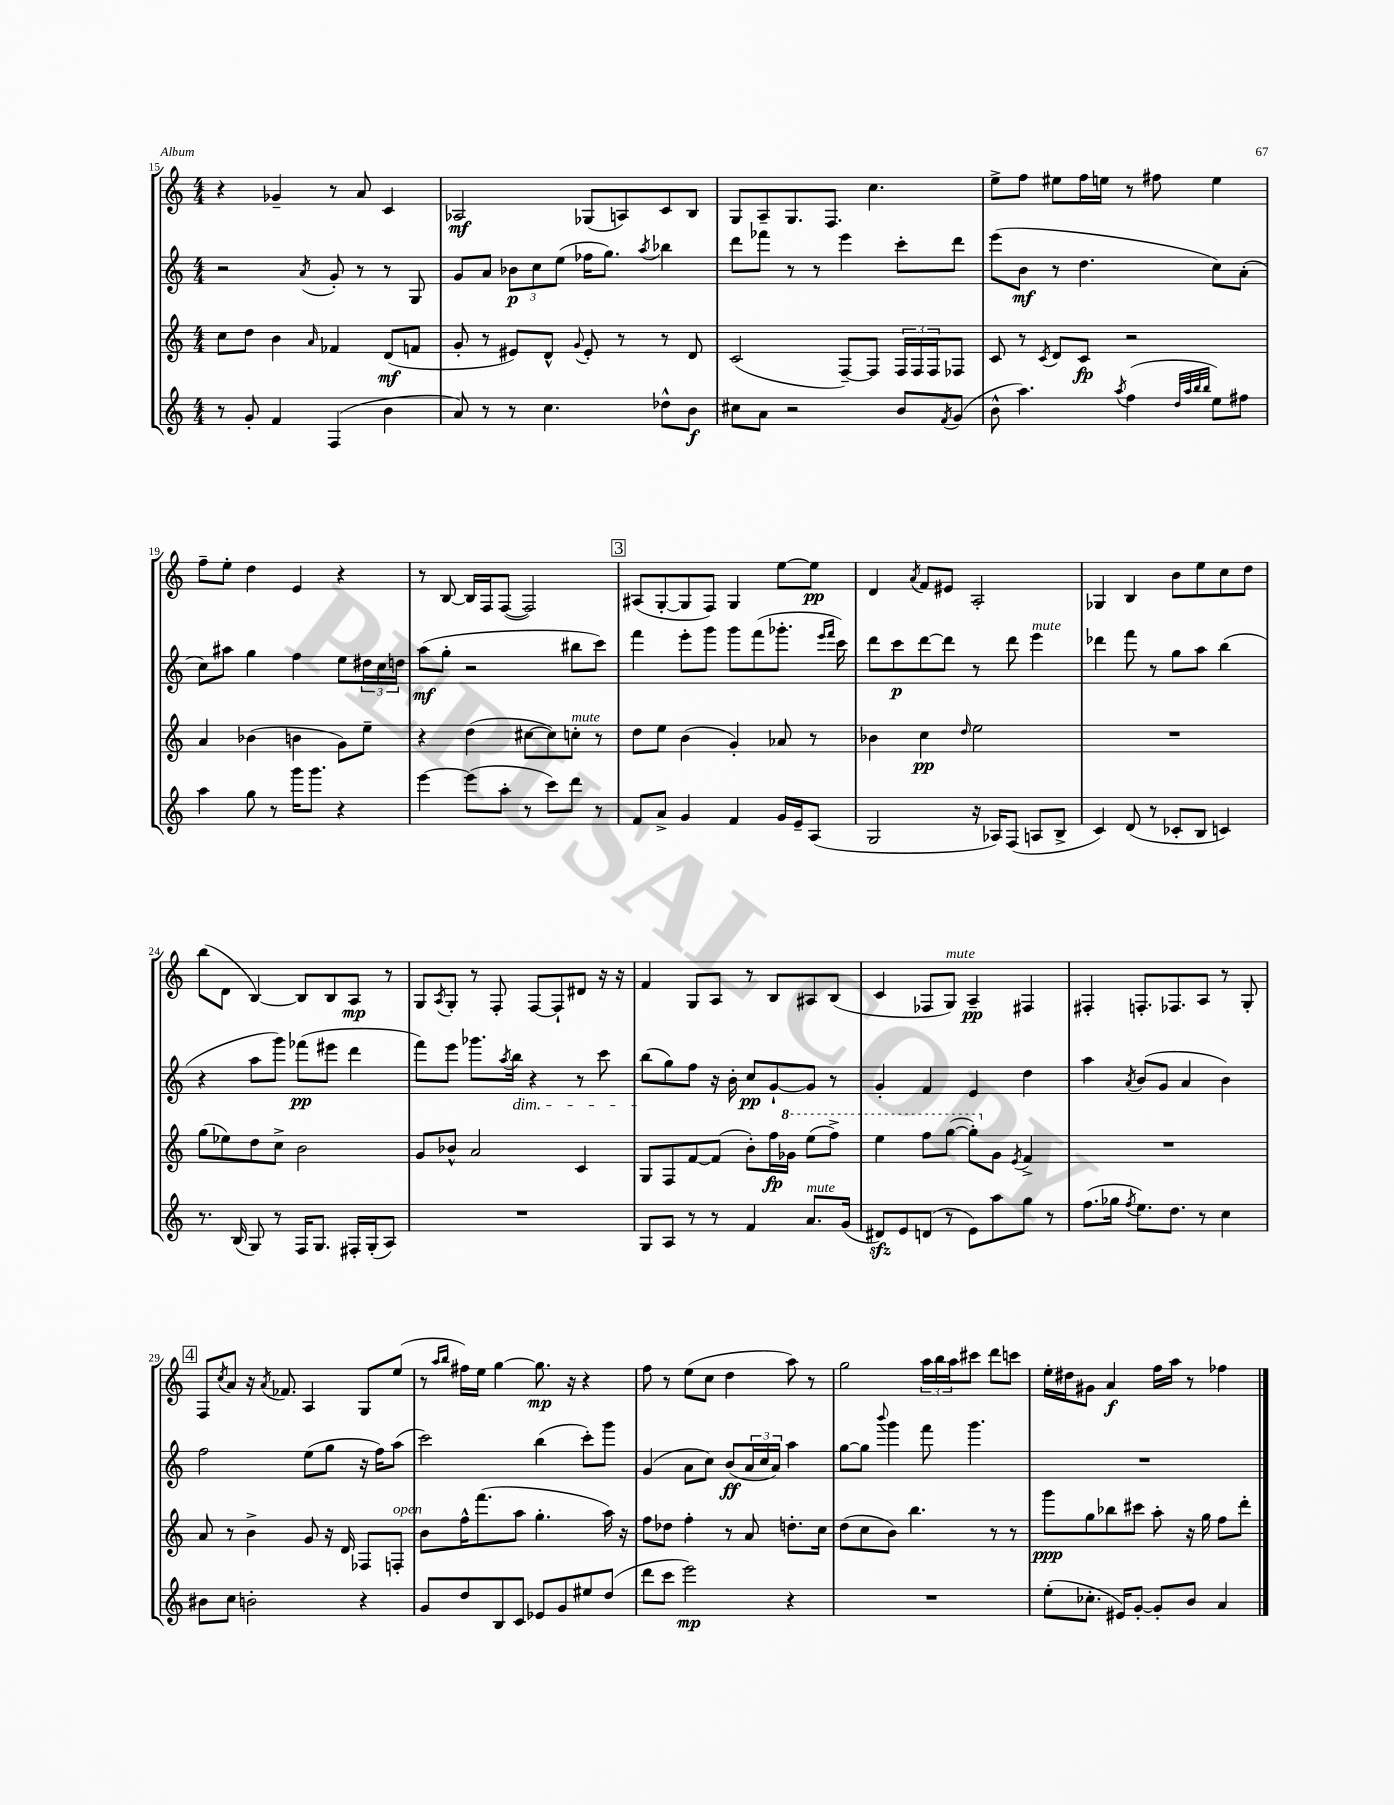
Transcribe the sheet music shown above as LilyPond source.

<<
\new StaffGroup <<
\new Staff = "s0" {
    \clef treble \key c \major \numericTimeSignature \time 4/4
    r4 ges'4-- r8 a'8 c'4 |
    aes2\mf ges8( a8) c'8 b8 |
    g8 a8-- g8. f8. c''4. |
    e''8-> f''8 eis''8 f''16 e''16 r8 fis''8 e''4 |
    f''8-- e''8-. d''4 e'4 r4 |
    r8 b8~ b16 f16 f8~( f2) |
    \mark \markup { \box "3" } ais8( g8~-. g8 f8) g4 e''8~ e''8\pp |
    d'4 \acciaccatura { a'8 } f'8 eis'8 a2-. |
    ges4 b4 b'8 e''8 c''8 d''8 |
    b''8( d'8 b4~) b8 b8 a8\mp r8 |
    g8 \acciaccatura { a8 } g8-. r8 f8-. f8~ f8-! dis'8 r16 r16 |
    f'4 g8 a8 r8 b8 ais8 b8( |
    c'4 fes8 g8^\markup { \italic "mute" }) a4--\pp fis4 |
    fis4-. f8.-. fes8. a8 r8 g8-. |
    \mark \markup { \box "4" } f8 \acciaccatura { c''8 } a'8 r16 \acciaccatura { a'8 } fes'8. a4 g8 e''8( |
    r8 \grace { a''16 b''16 } fis''16) e''16 g''4~ g''8.\mp r16 r4 |
    f''8 r8 e''8( c''8 d''4 a''8) r8 |
    g''2 \tuplet 3/2 { a''16 b''16 a''16 } cis'''8 d'''8 c'''8 |
    e''16-. dis''16 gis'8 a'4\f f''16 a''16 r8 fes''4 \bar "|." |
}
\new Staff = "s1" {
    \clef treble \key c \major \numericTimeSignature \time 4/4
    r2 \acciaccatura { a'8 } g'8-. r8 r8 g8 |
    g'8 a'8 \tuplet 3/2 { bes'8\p c''8 e''8( } fes''16 g''8.) \acciaccatura { a''8 } bes''4 |
    d'''8 fes'''8 r8 r8 e'''4 c'''8-. d'''8 |
    e'''8( b'8\mf r8 d''4. c''8) a'8-.( |
    c''8) ais''8 g''4 f''4 e''8 \tuplet 3/2 { dis''16 c''16 d''16 } |
    a''8\mf( g''8-. r2 bis''8 c'''8) |
    \mark \markup { \box "3" } f'''4 e'''8-. g'''8 g'''8 f'''8( ges'''8.-. \grace { e'''16 f'''16 } c'''16) |
    d'''8 c'''8\p d'''8~ d'''8 r8 d'''8 e'''4^\markup { \italic "mute" } |
    des'''4 f'''8 r8 g''8 a''8 b''4( |
    r4 a''8 g'''8) fes'''8\pp( eis'''8 d'''4 |
    f'''8) e'''8 ges'''8. \acciaccatura { a''8 } b''16\dim r4 r8 c'''8 |
    b''8\!( g''8) f''8 r16 b'16-. c''8\pp g'8~-! g'8 r8 |
    g'4-. f'4 e'4 d''4 |
    a''4 \acciaccatura { a'8 } b'8( g'8 a'4 b'4) |
    \mark \markup { \box "4" } f''2 e''8( g''8 r16 f''16) a''8( |
    c'''2) b''4( c'''8-.) g'''8 |
    g'4( a'8 c''8) b'8\ff( \tuplet 3/2 { a'16 c''16 a'16) } a''4 |
    g''8~ g''8 \appoggiatura { b'''8 } g'''4 f'''8 g'''4. |
    R1 \bar "|." |
}
\new Staff = "s2" {
    \clef treble \key c \major \numericTimeSignature \time 4/4
    c''8 d''8 b'4 \grace { a'16 } fes'4 d'8\mf( f'8 |
    g'8-. r8 eis'8) d'8-^ \appoggiatura { g'8 } eis'8-. r8 r8 d'8 |
    c'2( f8~--) f8 \tuplet 3/2 { f16 f16 f16 } fes8 |
    c'8 r8 \acciaccatura { c'8 } d'8 c'8\fp r2 |
    a'4 bes'4( b'4 g'8) e''8-- |
    r4 d''4( cis''8~ cis''8) c''8-.^\markup { \italic "mute" } r8 |
    \mark \markup { \box "3" } d''8 e''8 b'4( g'4-.) aes'8 r8 |
    bes'4 c''4\pp \grace { d''16 } e''2 |
    R1 |
    g''8( ees''8) d''8 c''8-> b'2 |
    g'8 bes'8-^ a'2 c'4 |
    g8 f8 f'8~ f'8( b'8-.) f''16\fp \ottava #1 ges''16 e'''8( f'''8->) |
    e'''4 f'''8 g'''8~( g'''8-.) \ottava #0 g'8 \acciaccatura { e'8 } f'4-> |
    R1 |
    \mark \markup { \box "4" } a'8 r8 b'4-> g'8 r16 d'16 fes8 f8-.^\markup { \italic "open" } |
    b'8 f''16-^ f'''8.( a''8 g''4.-. a''16) r16 |
    f''8 des''8 f''4-. r8 a'8 d''8.-. c''16 |
    d''8( c''8 b'8) b''4. r8 r8 |
    g'''8\ppp g''8 bes''8 cis'''8 a''8-. r16 g''16 f''8 d'''8-. \bar "|." |
}
\new Staff = "s3" {
    \clef treble \key c \major \numericTimeSignature \time 4/4
    r8 g'8-. f'4 f4( b'4 |
    a'8) r8 r8 c''4. des''8-^ b'8\f |
    cis''8 a'8 r2 b'8 \acciaccatura { f'8 } g'8( |
    b'8-^ a''4.) \acciaccatura { a''8 } f''4( \grace { d''32 a''32 b''32 b''32 } e''8) fis''8 |
    a''4 g''8 r8 g'''16 g'''8. r4 |
    e'''4~ e'''8( a''8-. r8 c'''8) d'''8 r8 |
    \mark \markup { \box "3" } f'8 a'8-> g'4 f'4 g'16 e'16-- a8( |
    g2 r16 aes16) f8( a8 b8-> |
    c'4) d'8( r8 ces'8-. b8 c'4) |
    r8. b16( g8) r8 f16 g8. fis16-. g16-.( a8) |
    R1 |
    g8 a8 r8 r8 f'4 a'8.^\markup { \italic "mute" } g'16( |
    dis'8\sfz) e'8 d'8( r8 e'8) a''8 g''8 r8 |
    f''8.( ges''16 \acciaccatura { f''8 } e''8.) d''8. r8 c''4 |
    \mark \markup { \box "4" } bis'8 c''8 b'2-. r4 |
    g'8 d''8 b8 c'8 ees'8 g'8 eis''8 d''8( |
    d'''8 c'''8 e'''2\mp) r4 |
    R1 |
    e''8-.( ces''8.-. eis'16) g'8~-. g'8-. b'8 a'4 \bar "|." |
}
>>
>>
\layout { \context { \Score currentBarNumber = #15 } }
